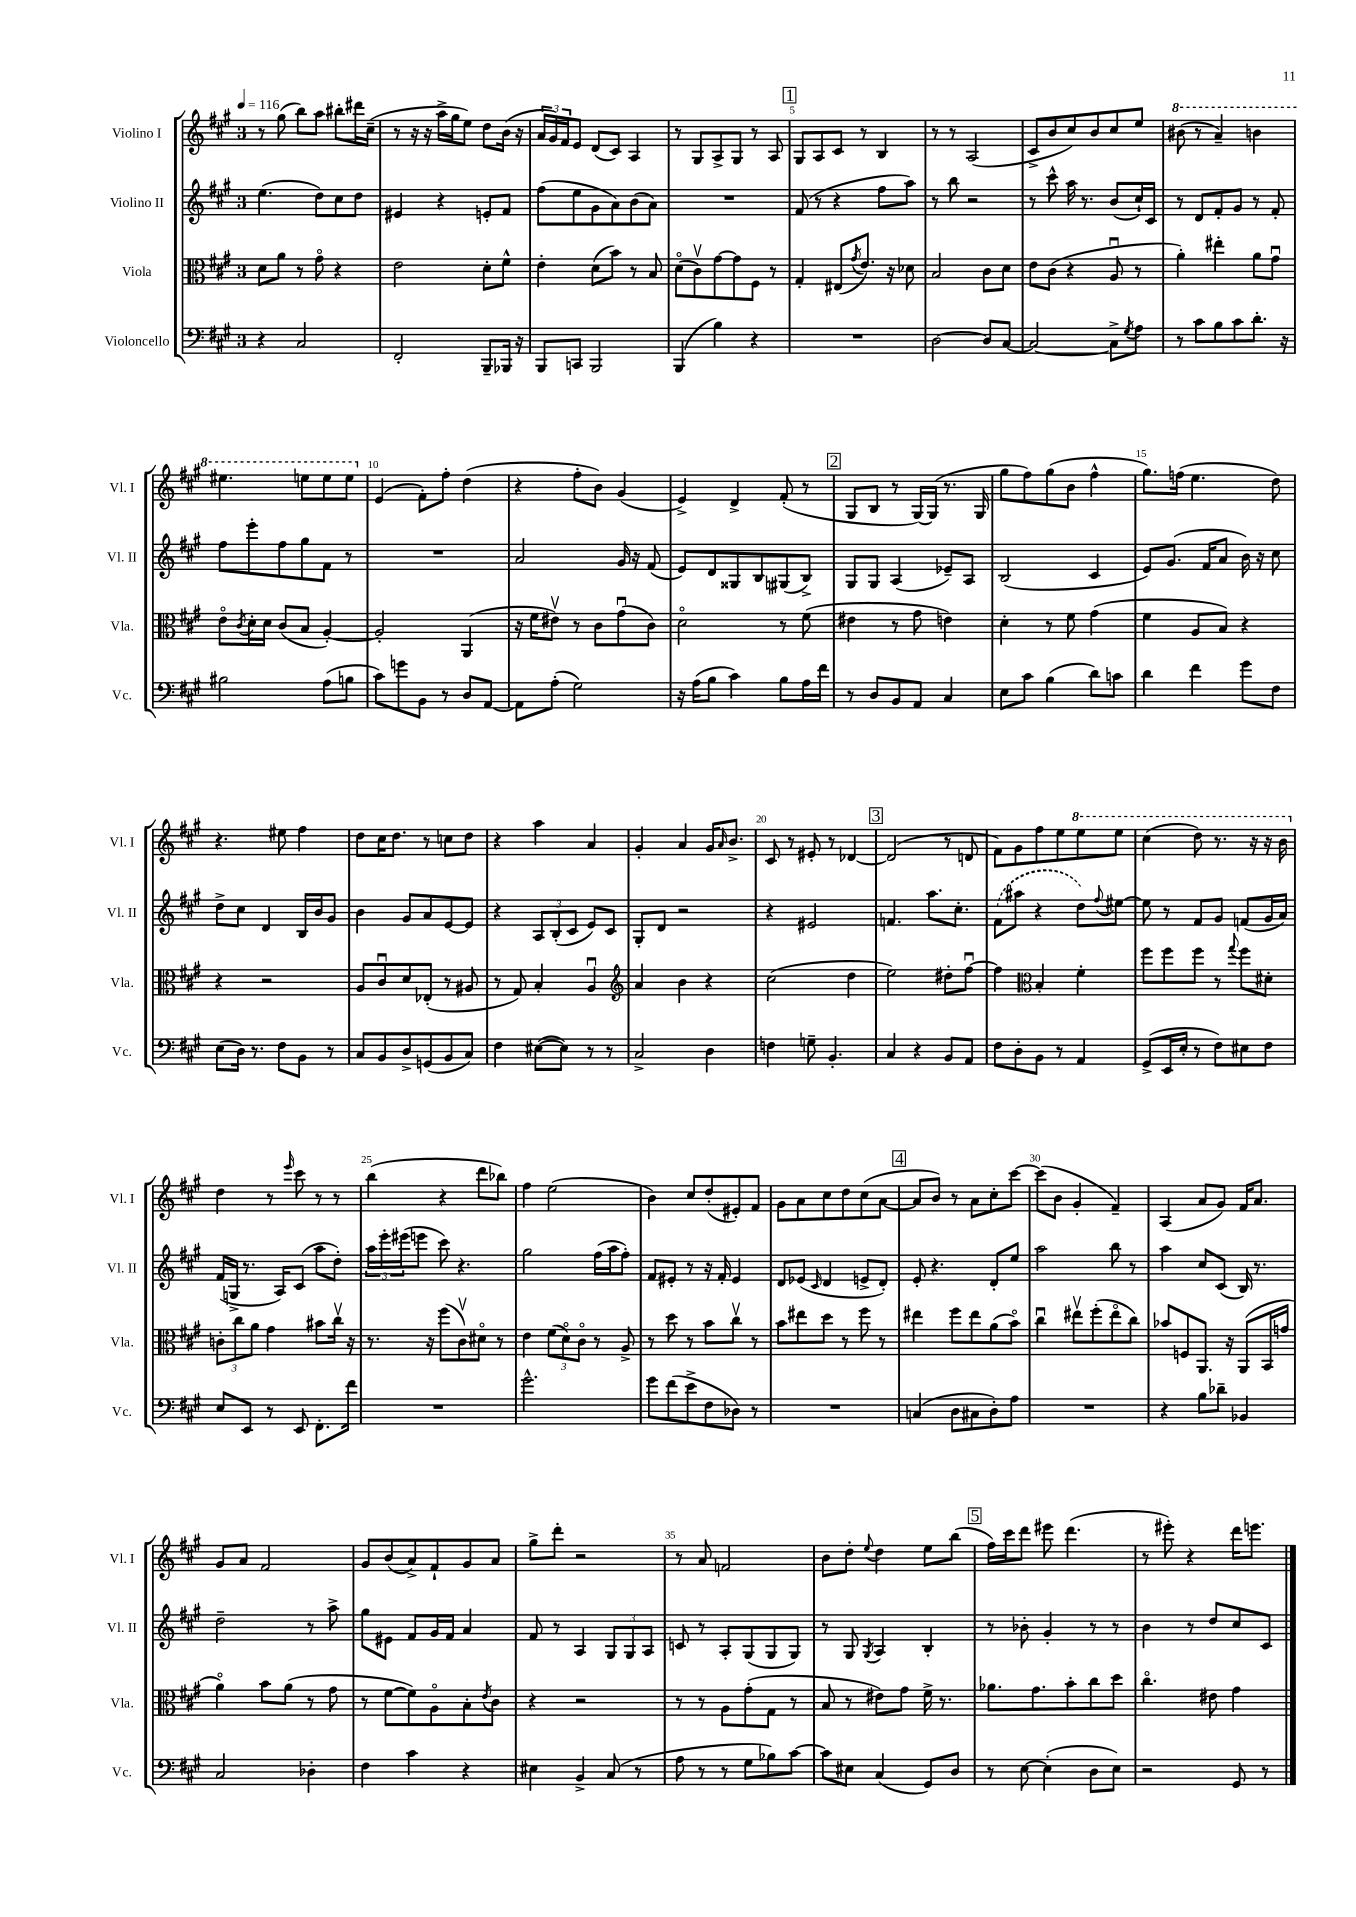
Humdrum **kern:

**kern	**kern	**kern	**kern
*staff4	*staff3	*staff2	*staff1
*clefF4	*clefC3	*clefG2	*clefG2
*k[f#c#g#]	*k[f#c#g#]	*k[f#c#g#]	*k[f#c#g#]
*M3/4	*M3/4	*M3/4	*M3/4
*MM116	*MM116	*MM116	*MM116
4r	8d\L	(4.ee\	8r
.	8a\J	.	(8gg#\
2C#/	8r	.	8bb\L)
.	8g#o\	8dd\L)	8aa\J
.	4r	8cc#\	8bb#'\L
.	.	8dd\J	16ddd#\L
.	.	.	(16cc#~\JJ
=	=	=	=
2FF#'/	2e\	4e#/	8r
.	.	.	16r
.	.	.	16r
.	.	4r	16aa^\LL
.	.	.	16gg#\J
.	.	.	8ee\J)
8BBB~/L	8d'\L	8e'/L	8dd\L
16BBB-/Jk	8f#^^\J	8f#/J	(16b\Jk
16r	.	.	16r
=	=	=	=
8BBB/L	4e'\	(8ff#\L	24a/LL
.	.	.	24g#/)
.	.	.	24f#/J
8CC/J	.	8ee\	8e/J
2BBB/	(8d\L	8g#\	(8d/L
.	8b\J)	8a\)	8c#/J)
.	8r	(8b\	4A/
.	8B/	8a\J)	.
=	=	=	=
(4BBB/	(8do\L	2.r	8r
.	8c#v\)	.	8G#/L
4B\)	[8g#\	.	8A^/
.	8g#\]	.	8G#/J
4r	8F#\J	.	8r
.	8r	.	8A/
=	=	=	=
2.r	4G#'/	(8f#/	8G#/L
.	.	8r	8A/
.	(8E#/L	4r	8c#/J
.	8qg#/	.	.
.	8.e/J)	.	8r
.	.	8ff#\L	4B/
.	16r	.	.
.	8d-\	8aa\J)	.
=	=	=	=
[2D\	2B/	8r	8r
.	.	8bb\	8r
.	.	2r	(2A/
8D/]L	8c#\L	.	.
[8C#/J	8d\J	.	.
=	=	=	=
2C#/_	8e\L	8r	8c#^/L
.	(8c#\J	8ccc#^^\	8b/
.	4r	16aa\	8cc#/)
.	.	8.r	.
.	.	.	8b/
8C#^\]L	8Au/	(8b/L	8cc#/
8qG#/	.	.	.
8A\J	8r	16cc#`/L)	8ee/J
.	.	16c#/JJ	.
=	=	=	=
8r	4a'\)	8r	(8bb#\
8c#\L	.	8d/L	8r
8B\	4ee#'\	8f#'/	4aa~/)
8c#\	.	8g#/J	.
8.d'\J	8a\L	8r	4bb\
.	8g#u\J	8f#'/	.
16r	.	.	.
=	=	=	=
2B#\	8eo\L	8ff#\L	4.eee#\
.	8qc#/	.	.
.	16d'\L	8eee'\	.
.	16d\JJ	.	.
.	(8c#/L	8ff#\	.
.	8B/J	8gg#\	8eee\L
(8A\L	[4A'/)	8f#\J	8eee\
8B\J	.	8r	8eee\J
=	=	=	=
8c#\L)	2A'/]	2.r	(4e/
8g\	.	.	.
8BB\J	.	.	8f#'\L)
8r	.	.	8ff#'\J
8D/L	(4AA/	.	(4dd\
[8AA/J	.	.	.
=	=	=	=
8AA\]L	16r	2a/	4r
.	16f#\LK	.	.
(8A'\J	8e#v\J)	.	.
2G#\)	8r	.	8ff#'\L
.	8c#\L	.	8b\J)
.	(8g#u\	16g#/	(4g#/
.	.	16r	.
.	8c#\J)	(8f#/	.
=	=	=	=
16r	2do\	8e/L)	4e^/)
(16A\LK	.	.	.
8B\J	.	8d/	.
4c#\)	.	8G##/	4d^/
.	.	8B/	.
8B\L	8r	(8G#/	(8f#'/
16A\L	(8f#\	8B^/J)	8r
16f#\JJ	.	.	.
=	=	=	=
8r	4e#\	8G#/L	8G#/L
8D/L	.	8G#/J	8B/J
8BB/	8r	(4A/	8r
8AA/J	8g#\	.	[16G#/LL)
.	.	.	(16G#/]JJ
4C#/	4e\)	8e-~/L)	8.r
.	.	8A/J	.
.	.	.	16G#/
=	=	=	=
8E\L	4d'\	(2B/	8gg#\L
8c#\J	.	.	8ff#\)
(4B\	8r	.	(8gg#\
.	8f#\	.	8b\J
8d\L)	(4g#\	4c#/	4ff#^^\
8c\J	.	.	.
=	=	=	=
4d\	4f#\	8e/L)	8.gg#\L)
.	.	(8.g#/J	.
.	.	.	(16ff\Jk
4f#\	8A/L	.	4.ee\
.	.	16f#/LK	.
.	8B/J)	8a/J	.
8g#\L	4r	16b\)	.
.	.	16r	.
8F#\J	.	8cc#\	8dd\)
=	=	=	=
(8E\L	4r	8dd^\L	4.r
16D\Jk)	.	8cc#\J	.
8.r	.	.	.
.	2r	4d/	.
8F#\L	.	.	8ee#\
8BB\J	.	16B/LL	4ff#\
.	.	16b/J	.
8r	.	8g#/J	.
=	=	=	=
8C#/L	8A/L	4b\	8dd\L
8BB/	8c#u/	.	16cc#\K
.	.	.	8.dd\J
8D^/	8d/	8g#/L	.
(8GG/	(8E-'/J	8a/	8r
8BB/	8r	[8e/	8cc\L
8C#/J)	8A#/	8e/]J	8dd\J
=	=	=	=
4F#\	8r	4r	4r
.	8G#/)	.	.
([8E#\L	4B'/	12A/L	4aa\
.	.	(12B'/	.
8E#\]J)	.	.	.
.	.	12c#/J	.
8r	4Au/	8e/L)	4a/
8r	.	8c#/J	.
=	=	=	=
*	*clefG2	*	*
2C#^/	4a/	8G#'/L	4g#'/
.	.	8d/J	.
.	4b\	2r	4a/
4D\	4r	.	16g#/LK
.	.	.	16qqa/
.	.	.	8.b^/J
=	=	=	=
4F\	(2cc#\	4r	8c#/
.	.	.	8r
8G~\	.	2e#/	8e#'/
4.BB'/	.	.	8r
.	4dd\	.	[4d-/
=	=	=	=
4C#/	2ee\)	4.f/	(2d-/]
4r	.	.	.
.	.	8.aa\L	.
8BB/L	8dd#'\L	.	8r
.	.	8.cc#'\J	.
8AA/J	[8ff#u\J	.	8d/
=	=	=	=
8F#\L	4ff#\]	(8f#\L	8f#\L)
8D'\	.	8aa#\J	8g#\
*	*clefC3	*	*
8BB\J	4B'/	4r	8ff#\
8r	.	.	8ee\
4AA/	4f#'\	8dd\L)	8eee\
.	.	8qqff#/	.
.	.	[8ee#\J	8eee\J
=	=	=	=
(8GG#^/L	8ff#\L	8ee#\]	(4ccc#\
16EE/L	8ff#\	8r	.
16E'/JJ	.	.	.
8r	8ff#\J	8f#/L	8ddd\)
8F#\L)	8r	8g#/J	8.r
.	8qqgg#/	.	.
8E#\	8ff#\L	(8f/L	.
.	.	.	16r
8F#\J	8d#'\J	16g#/L	16r
.	.	16a/JJ)	16bb\
=	=	=	=
8E/L	12c'\L	(16f#/LL	4dd\
.	.	16G^/JJ	.
.	12cc#\	.	.
8EE/J	.	8.r	.
.	12a\J	.	.
8r	4g#\	.	8r
.	.	16A/LK)	.
.	.	.	16qqeee/
8EE/	.	(8c#/J	8ccc#\
8.FF#'\L	8b#\L	8aa\L	8r
.	16cc#v\Jk	8dd'\J)	8r
16f#\Jk	16r	.	.
=	=	=	=
2.r	8.r	24aa\LL	(4bb\
.	.	24eee'\	.
.	.	(24eee#\J	.
.	.	8eee\J	.
.	16r	.	.
.	(8ff#\L	8ccc#\)	4r
.	8c#v\)	4.r	.
.	8d#o\J	.	8ddd\L
.	8r	.	8bb-\J)
=	=	=	=
2.g#^^\	4e\	2gg#\	4ff#\
.	(12f#\L	.	(2ee\
.	12do\)	.	.
.	12c#o\J	.	.
.	8r	(16ff#\LL	.
.	.	16aa\J	.
.	8A^/	8ff#'\J)	.
=	=	=	=
8g#\L	8r	8f#/L	4b\)
(8f#\	8dd\	8e#'/J	.
8e^\	8r	8r	8cc#/L
8F#\	8b\L	16r	(8dd'/
.	.	16f#'/	.
8D-\J)	8cc#v\J	4e#/	8e#'/)
8r	8r	.	8f#/J
=	=	=	=
2.r	8b\L	8d/L	8g#\L
.	8ee#\	(8e-/J	8a\
.	.	16qqc#/	.
.	8dd\J	4d/	8cc#\
.	8r	.	8dd\
.	8ff#\	8e^/L	(8cc#\
.	8r	8d'/J)	[8a\J
=	=	=	=
(4C/	4ee#\	8e'/	8a/]L
.	.	4.r	8b/J)
8D\L	8ff#\L	.	8r
8C#\	8ee#\	.	8a\L
8D'\)	(8a\	8d'/L	8cc#'\
8A\J	8bo\J)	8ee/J	[8ccc#\J
=	=	=	=
2.r	4cc#u\	2aa\	(8ccc#\]L
.	.	.	8b\J
.	8ee#v\L	.	4g#'/
.	(8ff#'\	.	.
.	8ee#o\	8bb\	4f#~/)
.	8cc#\J)	8r	.
=	=	=	=
4r	8b-/L	4aa\	(4A/
.	8F/	.	.
8B\L	8.AA/J	8cc#/L	8a/L
8d-~\J	.	(8c#/J	8g#/J)
.	16r	.	.
4BB-/	(8AA/L	16B/)	16f#/LK
.	.	8.r	8.a/J
.	16BB/L	.	.
.	16g/JJ	.	.
=	=	=	=
2C#/	4ao\)	2dd~\	8g#/L
.	.	.	8a/J
.	8b\L	.	2f#/
.	(8a\J	.	.
4D-'\	8r	8r	.
.	8g#\	8aa^\	.
=	=	=	=
4F#\	8r	8gg#\L	8g#/L
.	[8f#\L	8e#\J	(8b/
4c#\	8f#\])	8f#/L	8a^/)
.	8Ao\	16g#/L	8f#`/
.	.	16f#/JJ	.
4r	8B'\	4a/	8g#/
.	8qe/	.	.
.	8c#\J	.	8a/J
=	=	=	=
4E#\	4r	8f#/	8gg#^\L
.	.	8r	8ddd'\J
4BB^/	2r	4A/	2r
(8C#/	.	12G#/L	.
.	.	12G#/	.
8r	.	.	.
.	.	12A/J	.
=	=	=	=
8A\	8r	8c/	8r
8r	8r	8r	8a/
8r	8A\L	8A'/L	2f/
8G#\L	(8g#'\	(8G#/	.
8B-\)	8G#\J	8G#/	.
[8c#\J	8r	8G#/J)	.
=	=	=	=
8c#\]L	8B/	8r	8b\L
8E#\J	8r	8G#/	8dd'\J
.	.	8qG#/	8qqee/
(4C#/	8e#\L)	4A/	4dd\
.	8g#\J	.	.
8GG#/L)	16f#^\	4B'/	8ee\L
.	8.r	.	.
8D/J	.	.	(8bb\J
=	=	=	=
8r	8.a-\L	8r	16ff#\LL)
.	.	.	16ccc#\J
[8E\	.	8b-'\	8ddd\J
.	8.g#\	.	.
(4E'\]	.	4g#'/	8eee#\
.	8b'\	.	(4.ddd\
8D\L	8cc#\	8r	.
8E\J)	8dd\J	8r	.
=	=	=	=
2r	4.cc#o\	4b\	8r
.	.	.	8eee#'\)
.	.	8r	4r
.	8e#\	8dd/L	.
8GG#/	4g#\	8cc#/	16ddd\LK
.	.	.	8.eee\J
8r	.	8c#/J	.
==	==	==	==
*-	*-	*-	*-
